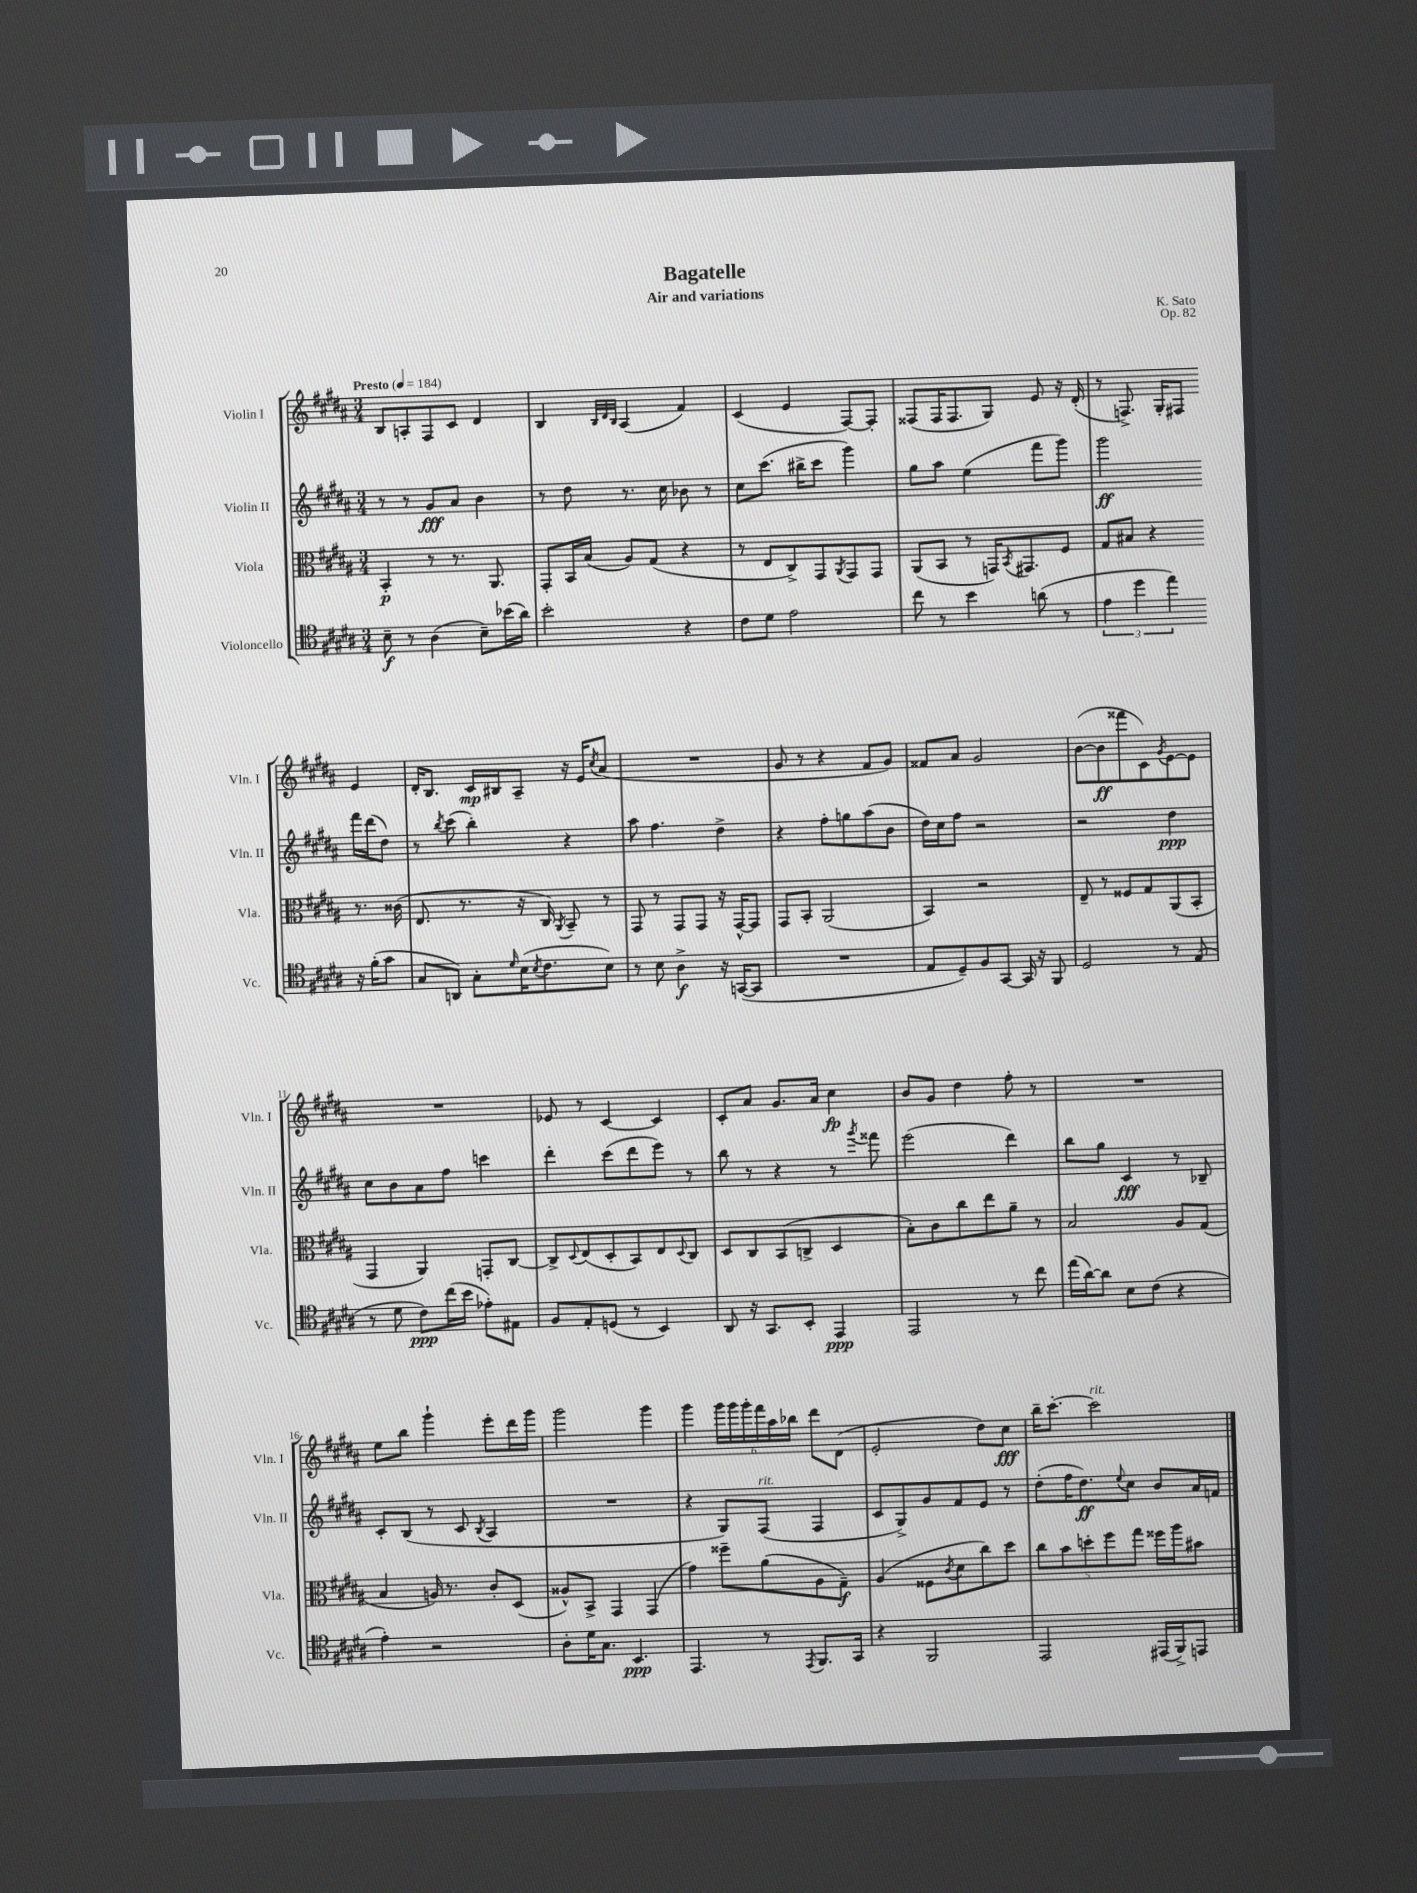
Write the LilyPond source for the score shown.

\header { title = "Bagatelle" composer = "K. Sato" subtitle = "Air and variations" opus = "Op. 82" }
<<
\new StaffGroup <<
\new Staff = "s0" \with { instrumentName = "Violin I" shortInstrumentName = "Vln. I" } {
    \clef treble \key b \major \numericTimeSignature \time 3/4 \tempo "Presto" 4 = 184
    b8 a8-. fis8 cis'8 dis'4 |
    b4 \grace { b32 dis'32 b32 } ais4( fis'4) |
    cis'4( e'4 fis8~) fis8-. |
    fisis8( fisis16 fisis8. gis8) e'8 r16 dis'16-.( |
    r8 f8.->) gis16-. fis8 e'4 |
    dis'16-. b8. cis'16\mp bis16 ais8-- r16 e'16 \acciaccatura { cis''8 } ais'8( |
    R2. |
    gis'8 r8 r4 fis'8 gis'8) |
    fisis'8 ais'8 gis'2 |
    b'8~( b'8\ff fisis'''8 cis'8) \acciaccatura { gis'8 } e'8~ e'8 |
    R2. |
    ees'8 r8 cis'4~ cis'4 |
    cis'8-. ais'8 gis'8. ais'16 cis''4\fp |
    b'8 gis'8 dis''4 fis''8-. r8 |
    R2. |
    e''8 b''8 gis'''4-! e'''8-. dis'''16 gis'''16 |
    gis'''2 gis'''4 |
    gis'''4 \tuplet 6/4 { gis'''16 gis'''16 gis'''16-. fis'''16 ais''16 bes''16 } dis'''8 dis'8( |
    e'2-. dis''8) cis''8\fff |
    b''16-- cis'''8.~-. cis'''2^\markup { \italic "rit." } \bar "|." |
}
\new Staff = "s1" \with { instrumentName = "Violin II" shortInstrumentName = "Vln. II" } {
    \clef treble \key b \major \numericTimeSignature \time 3/4
    r8 r8 gis'8\fff ais'8 b'4 |
    r8 dis''8 r8. cis''16 bes'8 r8 |
    cis''8 cis'''8.( bis''16-> cis'''8 gis'''4) |
    gis''8 ais''8 e''4( fis'''8 gis'''8) |
    gis'''2\ff fis'''16 dis'''16( dis''8) |
    r8 \acciaccatura { b''8 } cis'''8( b''4-.) r4 |
    ais''8 fis''4. dis''4-> |
    r4 fis''8-. g''8 ais''8( b'8 |
    dis''16) cis''16 fis''8 r2 |
    r2 dis''4\ppp |
    cis''8 b'8 ais'8 fis''8 c'''4 |
    dis'''4-. cis'''8( dis'''8 e'''8) r8 |
    b''8 r8 r4 r8 \acciaccatura { gis'''8 } fisis'''8 |
    e'''2( dis'''4) |
    b''8 gis''8 cis'4\fff r8 bes8-- |
    cis'8-. b8( r8 cis'8 \acciaccatura { b8 } ais4 |
    R2. |
    r4 gis8) fis8^\markup { \italic "rit." }( fis4 |
    cis'8 gis8->) gis'8 fis'8 e'8 r8 |
    dis''8-.( fis''16 dis''8.\ff) \appoggiatura { e''8 } cis''8 b'8 ais'16 f'16 \bar "|." |
}
\new Staff = "s2" \with { instrumentName = "Viola" shortInstrumentName = "Vla." } {
    \clef alto \key b \major \numericTimeSignature \time 3/4
    b,4-.\p r8 r8. ais,8. |
    gis,8-. b,16 b16( ais8) gis8( r4 |
    r8 e8 cis8->) gis,8 \acciaccatura { ais,8 } gis,8 gis,8 |
    ais,8( b,8 r8 g,16) \acciaccatura { b,8 } gis,8. fis8 |
    gis8 bis8 r4 r8. cisis'16( |
    e8. r8. r16 cis16) \acciaccatura { ais,8 } b,8-- r8 |
    gis,8 r8 gis,8 gis,8 r16 gis,16~-^ gis,8 |
    gis,8 b,8-. ais,2( |
    b,4) r2 |
    e8-- r8 fisis8 gis8 ais,8( b,8-. |
    gis,4 ais,4) g,8-. cis8~ |
    cis8-> \appoggiatura { dis8 } e8( dis8-. b,8) e8 \appoggiatura { dis8 } cis8 |
    dis8 cis8 b,8( c8-> dis4 |
    b8-.) cis'8 cis''8 e''8 ais'8-- r8 |
    b2 ais8 gis8( |
    b4 a16) r8. cis'8-. dis8( |
    aisis8-^) b,8-> gis,4 gis,4( |
    gis'4) fisis''8-- ais'8( ais8 gis8--\f) |
    ais4( fisis8 \acciaccatura { cis'8 } dis'8 cis''8) dis''8 |
    \tuplet 5/4 { cis''8 b'8 d''8-. fis''8 gis''8 } fisis''16 ais''16 bis'8 \bar "|." |
}
\new Staff = "s3" \with { instrumentName = "Violoncello" shortInstrumentName = "Vc." } {
    \clef tenor \key b \major \numericTimeSignature \time 3/4
    b8--\f r8 ais4( b8--) bes'16( ais'16) |
    b'2-. r4 |
    cis'8 dis'8 e'2 |
    cis''8 r8 b'4 a'8( r8 |
    \tuplet 3/2 { e'4 dis''4 e''4) } r16 fis'16-.( gis'8 |
    gis8 a,8) gis8-. \grace { dis'16 } b16( \acciaccatura { b8 } cis'8. b8) |
    r8 b8 ais4->\f r16 g,16~( g,8 |
    R2. |
    e8 dis8--) fis8 gis,8~ gis,16 r16 fis,8 |
    dis2 r8 e8( |
    r8 dis'8 cis'8\ppp) cis''16( b'16 ees'8-.) eis8 |
    fis8 e8-. d8( r8 b,4) |
    ais,8 r16 gis,8. b,8-. e,4\ppp |
    e,2 r8 cis''8 |
    e''16( ais'16~) ais'8 b8 cis'8( r4 |
    e'4-.) r2 |
    ais8-. dis'16 gis8. b,4.\ppp |
    e,4. r8 \acciaccatura { e,8 } fis,8. gis,16 |
    r4 fis,2 |
    e,2 eis,16( fis,16->) e,8 \bar "|." |
}
>>
>>
